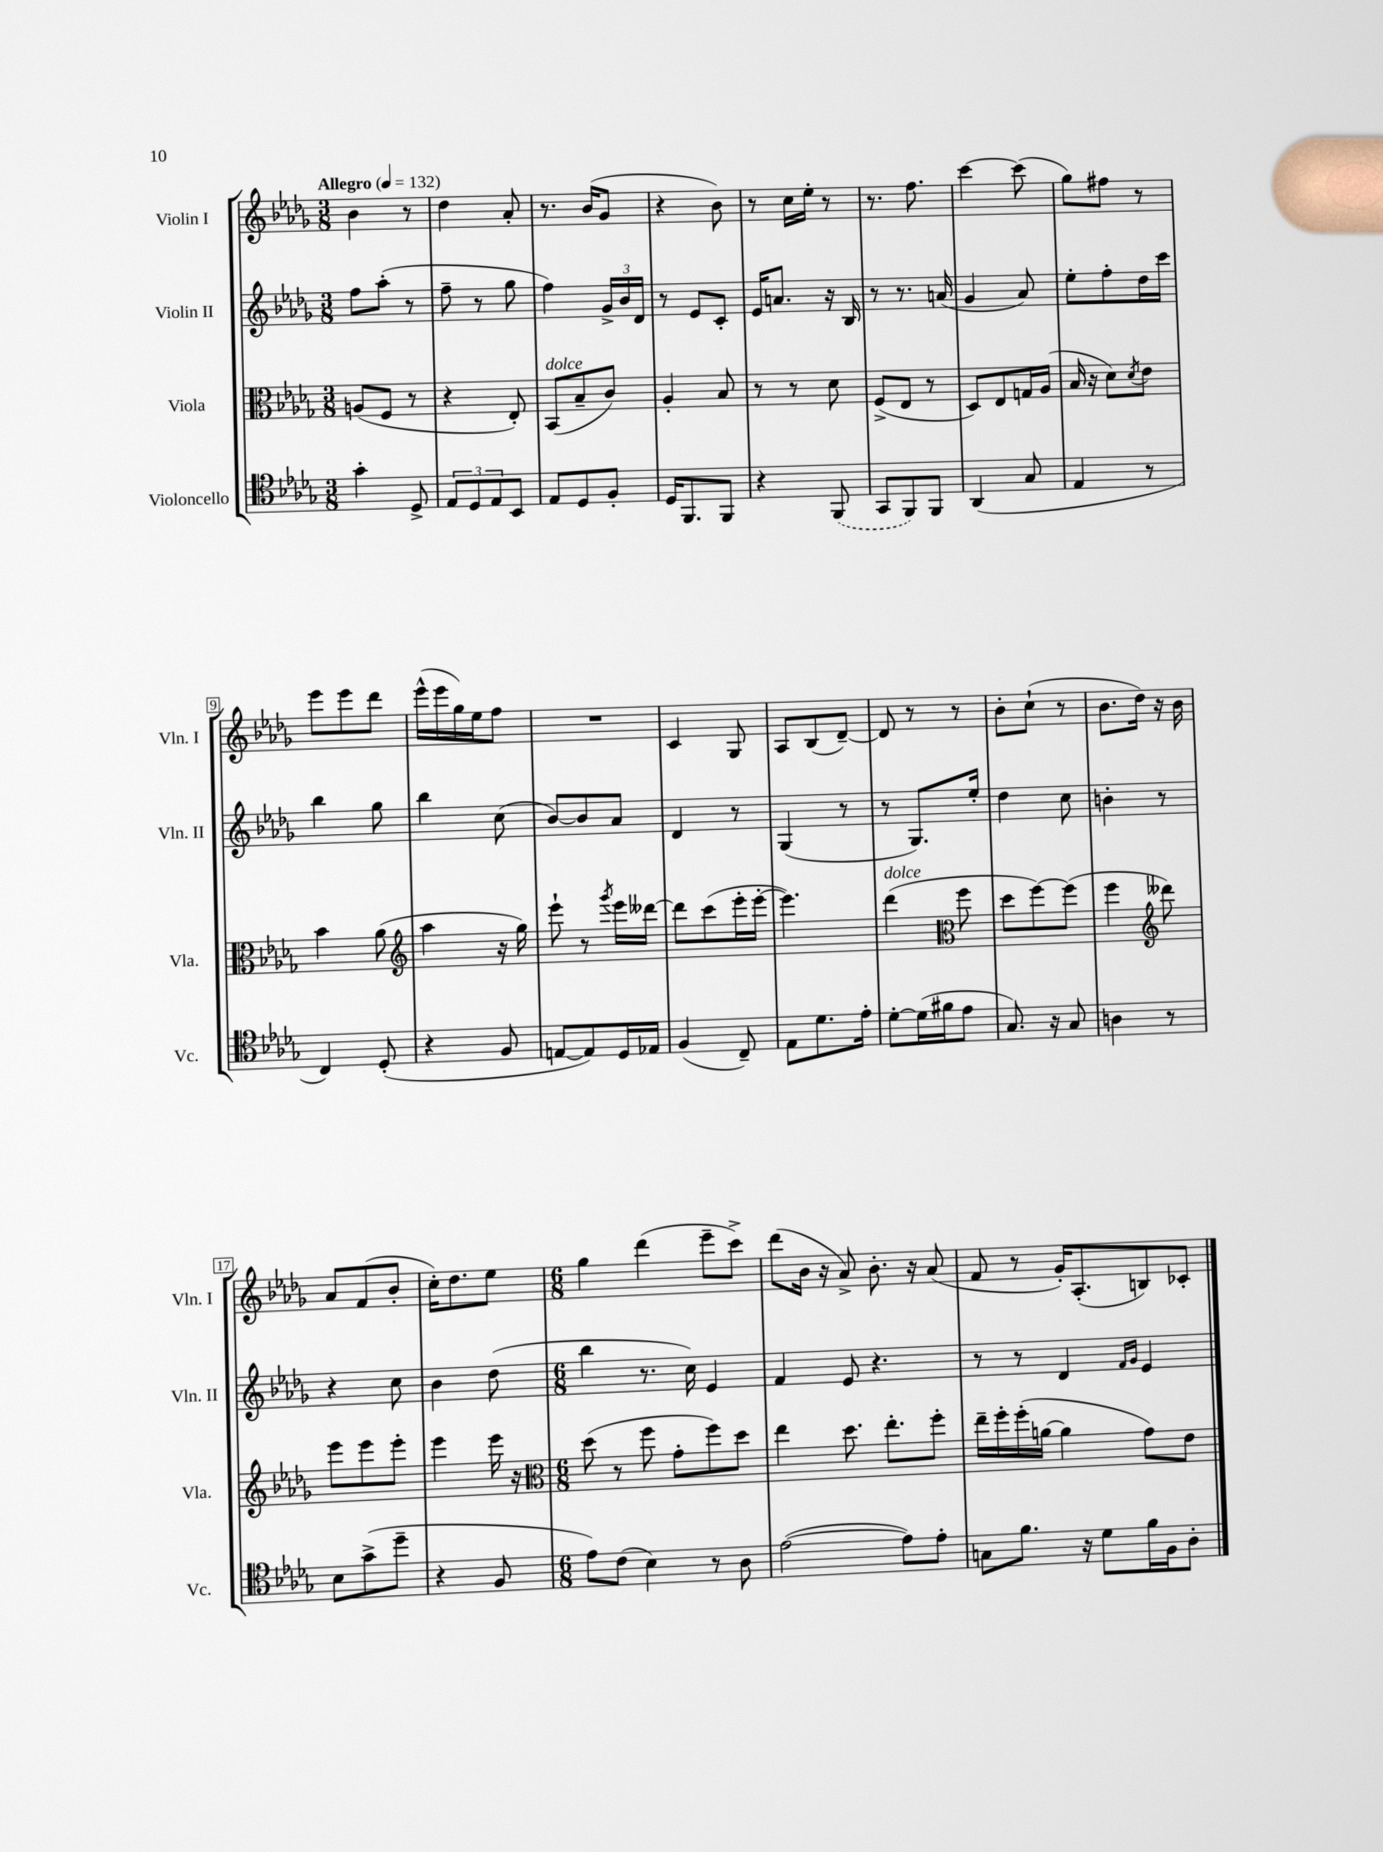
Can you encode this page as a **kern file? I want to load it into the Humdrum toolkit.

**kern	**kern	**kern	**kern
*part4	*part3	*part2	*part1
*staff4	*staff3	*staff2	*staff1
*I"Violoncello	*I"Viola	*I"Violin II	*I"Violin I
*I'Vc.	*I'Vla.	*I'Vln. II	*I'Vln. I
*clefC4	*clefC3	*clefG2	*clefG2
*k[b-e-a-d-g-]	*k[b-e-a-d-g-]	*k[b-e-a-d-g-]	*k[b-e-a-d-g-]
*M3/8	*M3/8	*M3/8	*M3/8
*MM132	*MM132	*MM132	*MM132
=1	=1	=1	=1
!	!	!	!LO:TX:a:B:t=Allegro
4g-'\	(8An/L	8ff\L	4b-\
.	8F/J	(8aa-'\J	.
8D-^/	8r	8r	8r
=2	=2	=2	=2
12E-/L	4r	8ff~\	4dd-\
12D-/	.	.	.
.	.	8r	.
12E-/	.	.	.
8BB-/J	8E-'/)	8gg-\	8a-'/
=3	=3	=3	=3
!	!LO:TX:a:i:t=dolce	!	!
8E-/L	(8BB-/L	4ff\)	8.r
8D-/	8B-~/	.	.
.	.	.	(16b-/KL
8F'/J	8c/J)	24g-^/LL	8g-/J
.	.	24b-/	.
.	.	24d-/JJ	.
=4	=4	=4	=4
16D-/KL	4A-'/	8r	4r
8.FF/	.	.	.
.	.	8e-/L	.
8FF/J	8B-/	8c'/J	8b-\)
=5	=5	=5	=5
4r	8r	16e-/KL	8r
.	.	8.an/J	.
.	8r	.	16cc\LL
.	.	.	16ee-'\JJ
(8FF/	8d-\	16r	8r
.	.	16B-/	.
=6	=6	=6	=6
8GG-/L	(8F^/L	8r	8.r
8FF/)	8E-/J	8.r	.
.	.	.	8.ff\
8FF/J	8r	.	.
.	.	(16an/	.
=7	=7	=7	=7
(4AA-/	8D-/L)	4g-/	[4ccc\
.	8E-/	.	.
8G-/	16Gn/L	8a-/)	(8ccc\]
.	(16A-/JJ	.	.
=8	=8	=8	=8
4E-/	16B-/	8ee-'\L	8gg-\L)
.	16r	.	.
.	8d-\L)	8ff'\	8ff#X\J
.	8qd-/	.	.
8r	8e-\J	16dd-\L	8r
.	.	16ccc\JJ	.
!!LO:LB:g=z
=9	=9	=9	=9
4C/)	4b-\	4bb-\	8eee-\L
.	.	.	8eee-\
(8D-'/	(8a-\	8gg-\	8ddd-\J
=10	=10	=10	=10
*	*clefG2	*	*
4r	4aa-\	4bb-\	(16eee-^^\LL
.	.	.	16eee-\
.	.	.	16gg-\)
.	.	.	16ee-\J
8F/	16r	(8cc\	8ff\J
.	16gg-\)	.	.
=11	=11	=11	=11
[8En/L	8eee-`\	[8b-/L)	4.r
8E/])	8r	8b-/]	.
.	8qggg-/	.	.
16D-/L	16eee-\LL	8a-/J	.
16E-X/JJ	[16ddd--X\JJ	.	.
=12	=12	=12	=12
(4F/	8ddd--\L]	4d-/	4c/
.	(8ccc\	.	.
8C~/)	16eee-'\L	8r	8G-/
.	[16eee-'\JJ	.	.
=13	=13	=13	=13
8E-\L	4.eee-\])	(4G-/	8A-/L
8.d-\	.	.	(8B-/
.	.	8r	[8d-~/J)
16e-'\Jk	.	.	.
=14	=14	=14	=14
!	!LO:TX:a:i:t=dolce	!	!
[8d-'\L	(4ddd-\	8r	8d-/]
(16d-\L]	.	8.G-/L)	8r
16f#X\J	.	.	.
*	*clefC3	*	*
8e-\J	8ff\	.	8r
.	.	16ee-'/Jk	.
=15	=15	=15	=15
8.G-/)	8dd-\L	4dd-\	8b-'\L
.	[8ff\)	.	(8cc`\J
16r	.	.	.
8G-/	(8ff\J]	8cc\	8r
=16	=16	=16	=16
4An\	4ff\	4bn'\	8.b-\L
.	.	.	16dd-\Jk)
*	*clefG2	*	*
8r	8ddd--X\)	8r	16r
.	.	.	16b-\
!!LO:LB:g=z
=17	=17	=17	=17
8B-\L	8eee-\L	4r	8a-/L
(8g-^\	8eee-\	.	(8f/
8dd-~\J	8eee-'\J	8cc\	8b-'/J
=18	=18	=18	=18
4r	4eee-\	4b-\	16cc'\KL)
.	.	.	8.dd-\
8F/	16eee-\	(8dd-\	8ee-\J
.	16r	.	.
=19	=19	=19	=19
*	*clefC3	*	*
*M6/8	*M6/8	*M6/8	*M6/8
8e-\L)	(8dd-\	4bb-\	4gg-\
(8c\J	8r	.	.
4B-\)	8ff\	8.r	(4ddd-\
.	8g-'\L	.	.
.	.	16cc\)	.
8r	8ff\)	4e-/	8eee-~\L
8A-\	8dd-\J	.	8ccc^\J)
=20	=20	=20	=20
([2e-\	4ee-\	4f/	(8ddd-\L
.	.	.	16b-\Jk
.	.	.	16r
.	8.dd-\	8e-/	8a-^/)
.	.	4.r	8.b-'\
.	8.ee-'\L	.	.
8e-\L])	.	.	.
.	.	.	16r
8e-'\J	8ff'\J	.	(8a-/
=21	=21	=21	=21
8Gn\L	16ee-~\LL	8r	8f/
.	16ff'\	.	.
8.f\J	(16ff'\	8r	8r
.	[16an\JJ	.	.
.	4a\]	4d-/	16g-'/KL)
16r	.	.	(8.A-'/
8d-\L	.	.	.
.	.	16qqf/LL	.
.	.	16qqg-/JJ	.
16f\L	8g-\L)	4e-/	8Bn/)
16F\J	.	.	.
8A-'\J	8e-\J	.	8c-X'/J
==	==	==	==
*-	*-	*-	*-
